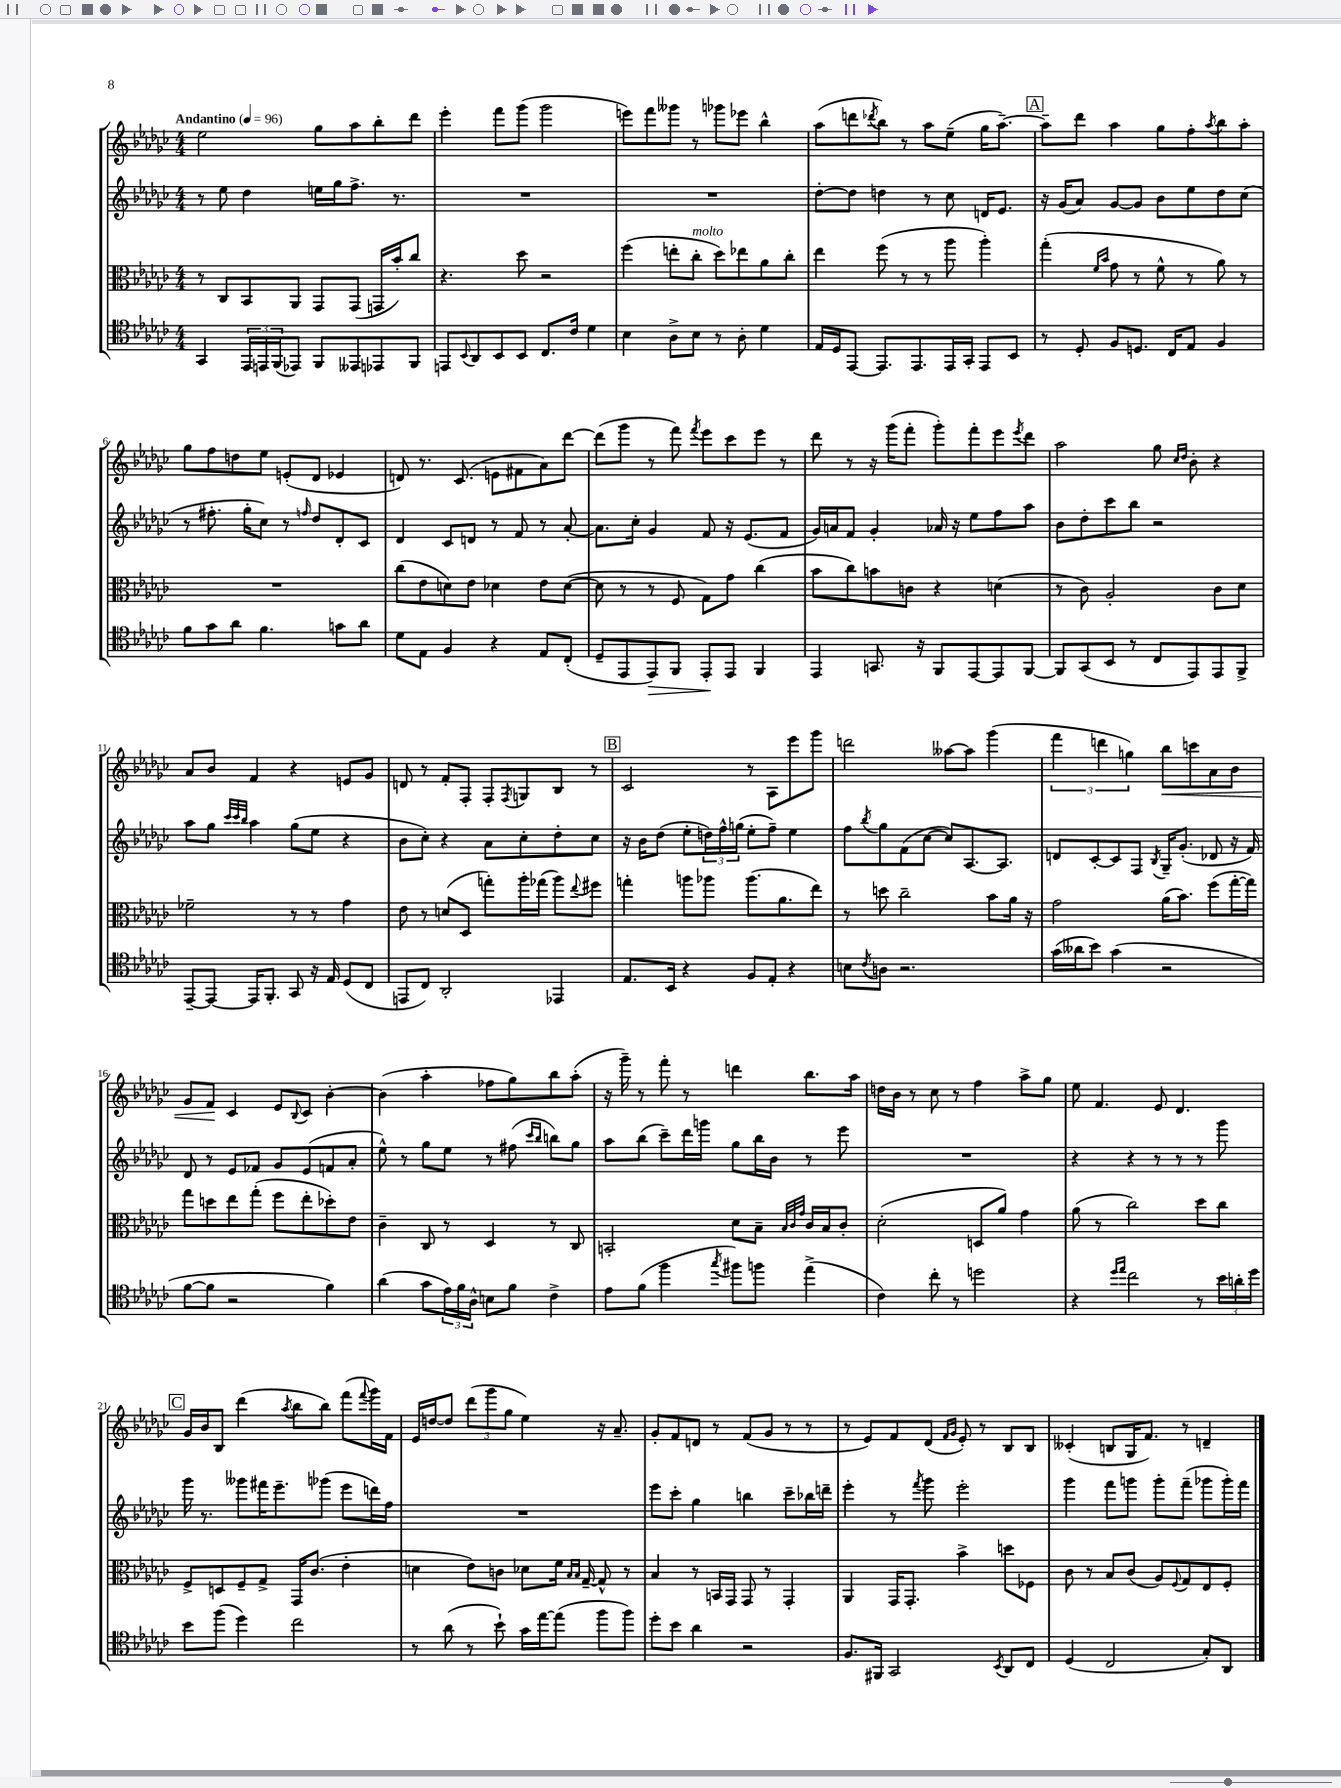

**kern	**kern	**kern	**kern
*staff4	*staff3	*staff2	*staff1
*clefC4	*clefC3	*clefG2	*clefG2
*k[b-e-a-d-g-c-]	*k[b-e-a-d-g-c-]	*k[b-e-a-d-g-c-]	*k[b-e-a-d-g-c-]
*M4/4	*M4/4	*M4/4	*M4/4
*MM96	*MM96	*MM96	*MM96
4GG-	8r	8r	2ee-
.	8C-	8ee-	.
24EE-	8BB-	4dd-	.
24EE	.	.	.
(24FF	.	.	.
8EE-)	8AA-	.	.
8FF	8GG-	16ee	8gg-
.	.	16gg-	.
8EE--	(8GG-	8.ff^	8aa-
8EE-	16GG	.	8bb-'
.	16b-')	8.r	.
8FF	8cc-	.	8ddd-
=	=	=	=
8EE	4.r	1r	4eee-'
8qqBB-	.	.	.
8AA-	.	.	.
8BB-	.	.	8fff
8BB-	8dd-	.	(8ggg-
8.C-	2r	.	2ggg-
16c-	.	.	.
4d-	.	.	.
=	=	=	=
4B-	(4ff	1r	8eee)
.	.	.	8fff
8A-^	8ee'	.	8ggg--
8B-	8cc-'	.	8r
8r	8dd-)	.	8ggg-
8A-'	8ee-	.	8eee-
4d-	8a-	.	4bb-^^
.	8cc-'	.	.
=	=	=	=
16E-	4ee-	[8dd-'	(8aa-
16D-	.	.	.
[8EE-	.	8dd-]	8ddd
.	.	.	8qddd-
8.EE-]	(8ff	4dd	8bb-)
.	8r	.	8r
8.EE-	.	.	.
.	8r	8r	8aa-
16EE-	8aa-	8cc-	(8ee-~
16GG-'	.	.	.
8EE-	4aa-')	16d	16gg-
.	.	8.e-	[8.aa-~)
8BB-	.	.	.
=	=	=	=
8r	(4gg-'	16r	8aa-~]
.	.	(16g-	.
8D-'	.	8a-)	8ddd-
.	16qqf	.	.
.	16qqb-	.	.
8F	8g-	[8g-	4aa-
8.D	8r	8g-]	.
.	8f^^	8b-	8gg-
16C-	.	.	.
8E-	8r	8ee-	8ff'
.	.	.	8qaa-
4F	8a-)	8dd-	8bb-
.	8r	(8cc-	8aa-'
=	=	=	=
8f	1r	8r	8gg-
8g-	.	8.ff#'	8ff
8a-	.	.	8dd
.	.	16gg-'	.
4.f	.	8cc-)	8ee-
.	.	8r	(8e'
.	.	16qqff	.
.	.	8dd-	8d-
8g	.	8d-'	4e-
8a-	.	8c-	.
=	=	=	=
8d-	(8cc-	4d-	8d)
8E-	8e-	.	8.r
4F	8d)	8c-	.
.	.	.	(8.c-
.	8e-	8d	.
4r	4d-	8r	8e
.	.	8f	8f#
8E-	8e-	8r	8a-)
(8C-'	([8d-	[8a-'	[8ddd-
=	=	=	=
8D-~	8d-]	8.a-]	(8ddd-]
8EE-	8r	.	8ggg-
.	.	16cc-'	.
8EE-)	8r	4g-	8r
8FF	8F	.	8fff)
.	.	.	8qfff
8EE-'	8G-)	8f	8eee-
8EE-	8g-	16r	8ccc-
.	.	(8.e-	.
4FF	(4cc-	.	8eee-
.	.	8f	8r
=	=	=	=
4EE-	8b-	16g-)	8ddd-
.	.	16a	.
.	8cc-)	8f	8r
8.GG	8b	4g-'	16r
.	.	.	(16ggg-
.	8c	.	8fff'
16r	.	.	.
8FF	4r	16a-	8ggg-')
.	.	16r	.
[8EE-	.	8ee-	8fff'
8EE-]	(4d	8ff	8eee-
.	.	.	8qeee-
[8FF	.	8aa-	8ddd-
=	=	=	=
8FF]	8r	8b-	2aa-
(8GG-	8c-)	8dd-'	.
8BB-	2A-'	8ccc-	.
8r	.	8bb-	.
8C-	.	2r	8gg-
.	.	.	16qqcc-
.	.	.	16qqdd-
8EE-)	.	.	8b-'
8EE-	8c-	.	4r
8FF^	8d-	.	.
=	=	=	=
[8EE-~	2f-~	8aa-	8a-
8EE-_	.	8gg-	8b-
.	.	32qqccc-	.
.	.	32qqccc-	.
.	.	32qqbb-	.
16EE-]	.	4aa-	4f
8.FF'	.	.	.
8GG-	8r	(8gg-	4r
16r	8r	8ee-	.
16E-	.	.	.
(8D-	4g-	4r	8e
8C-	.	.	8g-
=	=	=	=
8EE	8e-	8b-	8d
8C-)	8r	8cc-')	8r
2AA-'	(8d	4r	8f'
.	8D-	.	8F'
.	8gg')	8a-	8F'
.	.	.	8qF
.	16aa-'	8cc-'	8G
.	(16gg-	.	.
4EE-	8aa-)	8dd-'	8B-
.	8qqee-	.	.
.	8ff#	8cc-	8r
=	=	=	=
8.E-	4gg'	16r	2c-
.	.	16b-	.
.	.	(8dd-	.
16BB-	.	.	.
4r	8aa	8ee-'	.
.	8aa-	24dd)	.
.	.	24ff^^	.
.	.	(24gg	.
8F	(8.aa-	8ee-'	8r
8E-'	.	8ff~)	8A-
.	8.a-	.	.
4r	.	4ee-	8eee-
.	8ee-)	.	8ggg-
=	=	=	=
8B	8r	8ff	2ddd
8qc-	.	8qbb-	.
8A	8dd	8gg-	.
2.r	2cc-~	(8f	.
.	.	[8cc-	.
.	.	8cc-])	[8aa--
.	.	[8.A-	8aa--]
.	8b-	.	(4ggg-
.	.	8.A-]	.
.	16a-	.	.
.	16r	.	.
=	=	=	=
(16g-	2g-	8d	6fff
16a--	.	.	.
8b-)	.	[8c-'	.
.	.	.	6ddd
(4g-	.	8c-]	.
.	.	.	6gg)
.	.	8F	.
.	.	8qB-	.
2r	(16a-	16G-~	8bb-
.	8.b-)	(8.g-'	.
.	.	.	8ccc
.	(8ff	8d-	8a-
.	[16gg-'	16r	8b-
.	16gg-])	16f)	.
=	=	=	=
[8f	8gg-	8d-	8g-
8f]	8dd	8r	8f
2r	8ee-	8e-	4c-
.	(8gg-'	8f-	.
.	8ff	8g-	8e-
.	.	.	8qqB-
.	8ee-'	(8e-	8c-
4f)	8dd-')	8f	[4b-'
.	8e-	8a-'	.
=	=	=	=
(4a-	4c-~	8ee-^^)	(4b-]
.	.	8r	.
8g-	8C-	8gg-	4aa-'
24e-)	8r	8ee-	.
24f	.	.	.
24A-^^	.	.	.
8B	4D-	8r	8ff-
8f	.	(8ff#	8gg-)
.	.	16qqccc-	.
.	.	16qqbb-	.
4c-^	8r	8bb)	8bb-
.	8C-	8gg-	(8aa-'
=	=	=	=
8e-	2BB'	8aa-	16r
.	.	.	16ggg-~)
(8f	.	(8bb-	8r
4ff	.	8ccc-~)	8fff'
.	.	16ddd-	8r
.	.	16ggg	.
8qgg-	.	.	.
8ff#)	8d-	8gg-	4ddd
8ff	8B-~	16bb-	.
.	.	16b-	.
.	32qqB-	.	.
.	32qqc-	.	.
.	32qqg-	.	.
(4ee-^	16c-	8r	8.bb-
.	16B-	.	.
.	8c-'	8eee-	.
.	.	.	16aa-
=	=	=	=
4c-)	(2d-'	1r	16dd
.	.	.	16b-
.	.	.	8r
8cc-'	.	.	8cc-
8r	.	.	8r
2dd	8D	.	4ff
.	8a-)	.	.
.	4g-	.	8aa-^
.	.	.	8gg-
=	=	=	=
4r	(8a-	4r	8ee-
.	8r	.	4.f
16qqdd-	.	.	.
16qqee-	.	.	.
2cc-	2cc-)	4r	.
.	.	8r	8e-
.	.	8r	4.d-
8r	8dd-	8r	.
24b-	8cc-	8ggg-	.
24a'	.	.	.
24dd-	.	.	.
=	=	=	=
8b-	8F^	16ggg-	16g-
.	.	8.r	16b-
(8ff	8D	.	8B-
4dd-)	8F~	8ggg--	(4ddd-
.	8G-^	16fff#	.
.	.	8.eee-~	.
.	.	.	8qaa-
2cc-	16GG-	.	8bb-
.	(8.c-	.	.
.	.	(8ggg-	8bb-)
.	4e-'	8eee-	(8fff
.	.	.	8qqfff
.	.	16ddd)	16ggg-)
.	.	16ff	16f
=	=	=	=
8r	4d	1r	16e-
.	.	.	[16dd
(8a-	.	.	8dd]
8r	8e-)	.	(12ddd-
.	.	.	12ggg-
8b-`)	8c	.	.
.	.	.	12gg-
16g-	8d-	.	4ee-)
[16ee-	.	.	.
(8ee-]	16f	.	.
.	16qqB-	.	.
.	16qqB-	.	.
.	[16G-~	.	.
8ff	8G-^^]	.	16r
.	.	.	8.a-~
8ff)	8r	.	.
=	=	=	=
8dd-'	4B-	8eee-	8g-'
8b-	.	8ccc-'	8f
4a-	8r	4gg-	8d
.	16BB	.	8r
.	16GG-	.	.
2r	8GG-	4bb	(8f
.	8r	.	8g-
.	4GG-'	8ccc-~	8r
.	.	16bb-	8r
.	.	16ddd~	.
=	=	=	=
8.F	4AA-	4eee-'	8r
.	.	.	8e-)
16FF#	.	.	.
2GG-	16GG-	8r	8f
.	8.GG-'	.	.
.	.	8qfff	.
.	.	8ggg-	(8d-
.	.	.	16qqf
.	.	.	16qqg-
.	4b-^	2eee-'	8e-')
.	.	.	8r
8qBB-	.	.	.
8AA-	8dd	.	8B-
8C-	8F-	.	8B-
=	=	=	=
(4D-	8c-	4ggg-	(4c--'
.	8r	.	.
2C-	8B-	8fff	8B
.	(8c-	8ggg	16G-
.	.	.	8.f)
.	8A-)	8ggg'	.
.	8qqF	.	.
.	8G-	(8fff~	8r
8G-')	8E-	8ggg-	4d~
8AA-	8F'	16ggg-')	.
.	.	16fff	.
==	==	==	==
*-	*-	*-	*-
